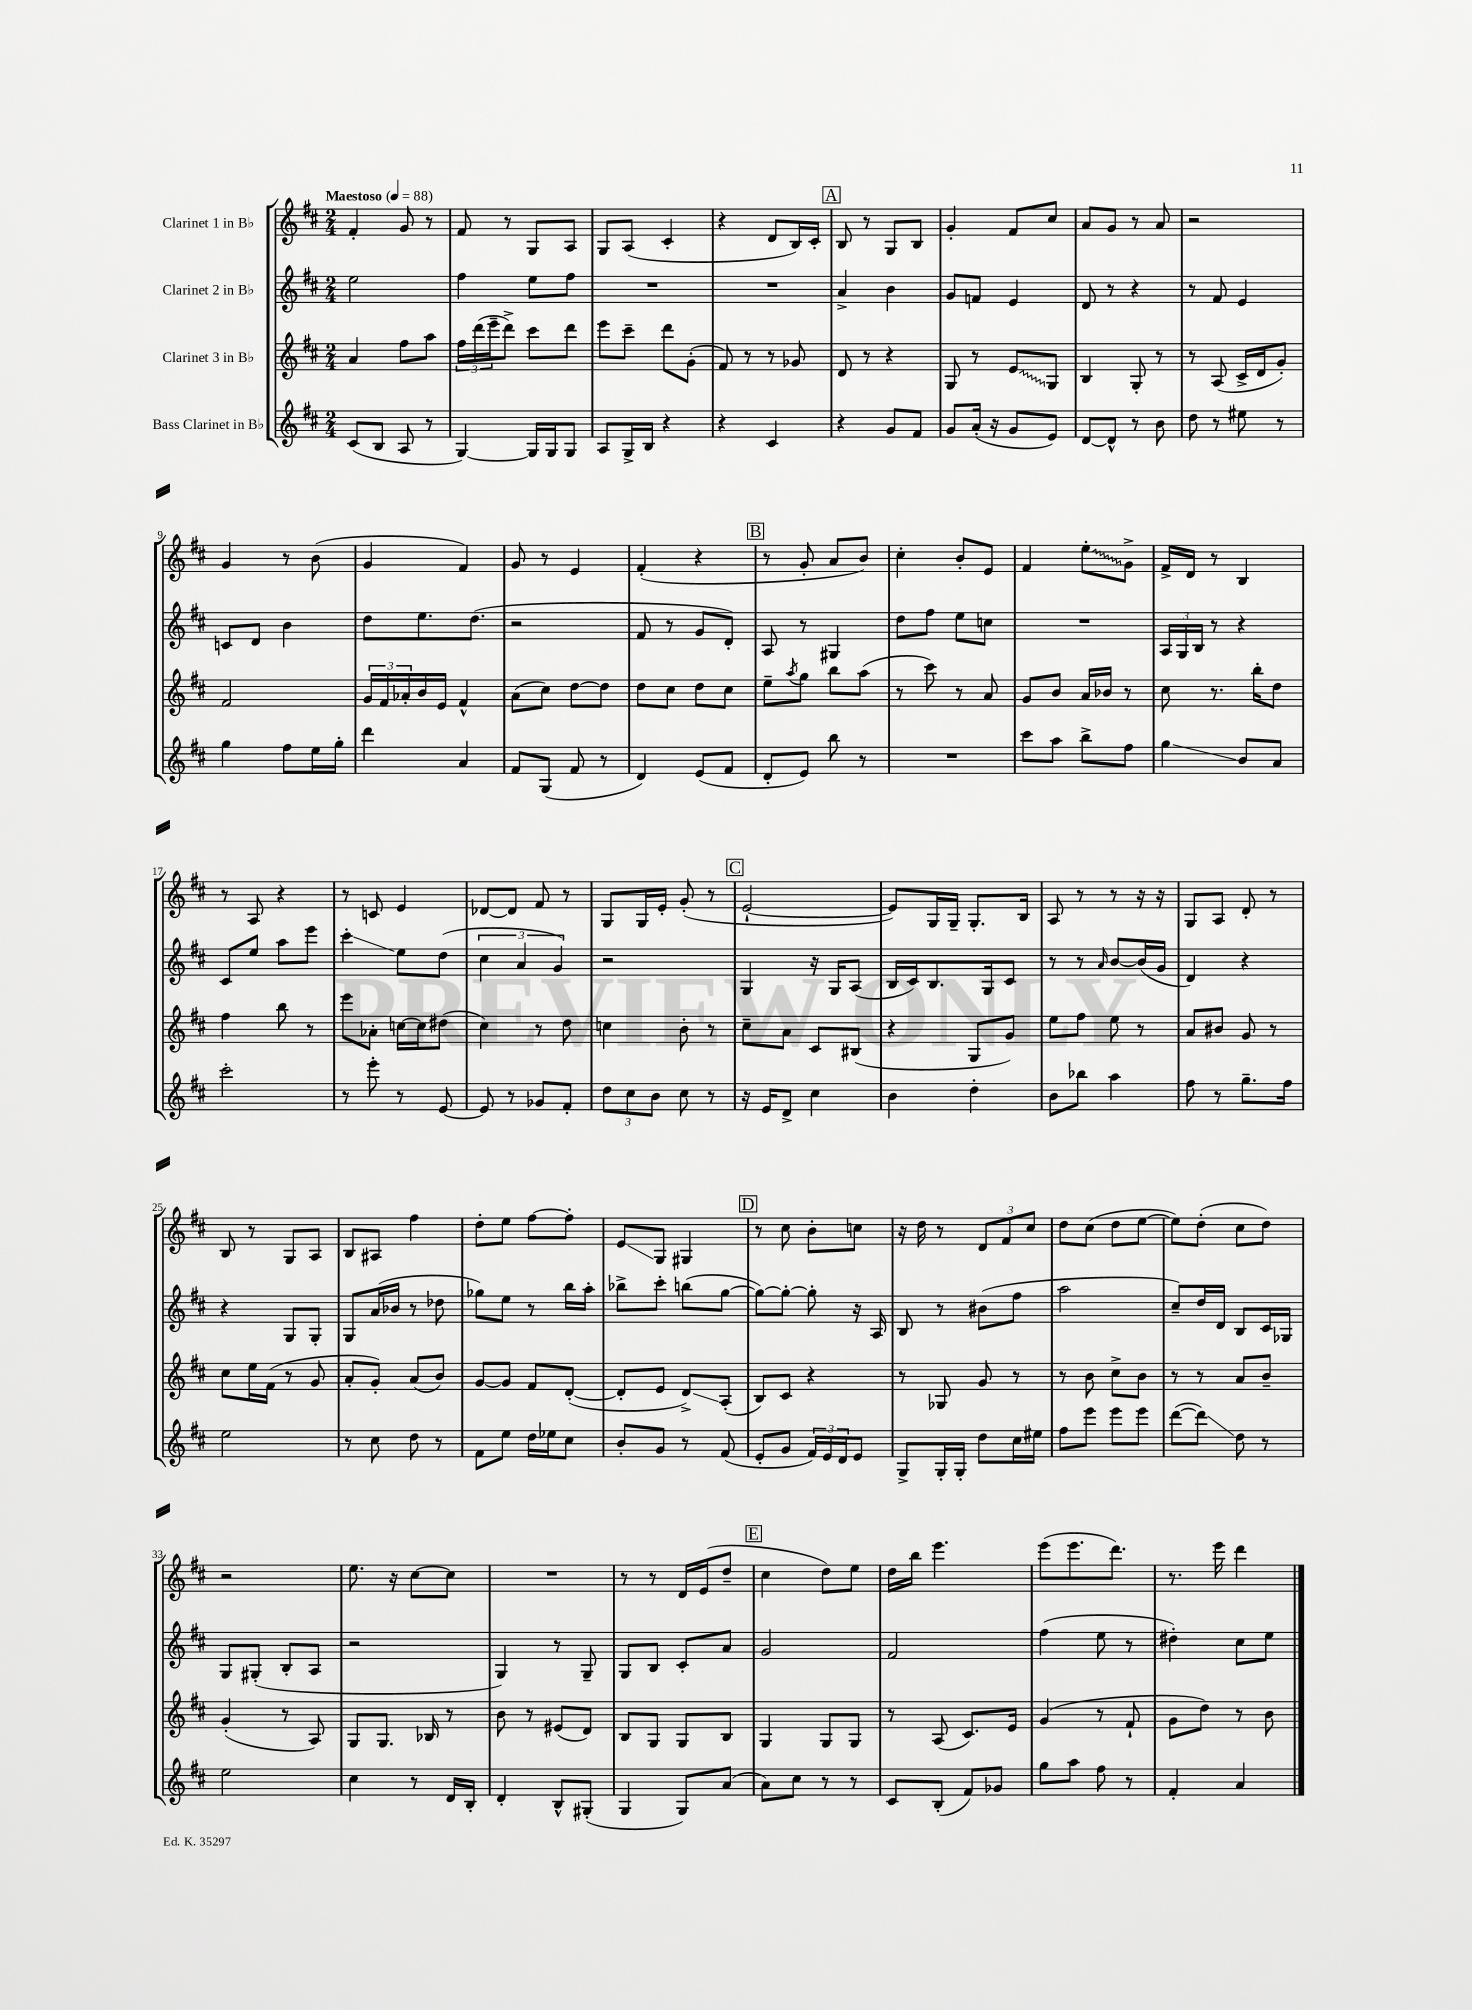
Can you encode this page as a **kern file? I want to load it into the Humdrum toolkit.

**kern	**kern	**kern	**kern
*staff4	*staff3	*staff2	*staff1
*clefG2	*clefG2	*clefG2	*clefG2
*k[f#c#]	*k[f#c#]	*k[f#c#]	*k[f#c#]
*M2/4	*M2/4	*M2/4	*M2/4
*MM88	*MM88	*MM88	*MM88
(8c#/L	4a/	2ee\	4f#'/
8B/J	.	.	.
8A/	8ff#\L	.	8g/
8r	8aa\J	.	8r
=	=	=	=
[4G/)	24ff#\LL	4ff#\	8f#/
.	(24ddd\	.	.
.	24eee~\J	.	.
.	8ddd^\J)	.	8r
16G/]LL	8ccc#\L	8ee\L	8G/L
16G/J	.	.	.
8G/J	8ddd\J	8ff#\J	8A/J
=	=	=	=
8A/L	8eee\L	2r	8G/L
16G^/L	8ccc#~\J	.	(8A/J
16B/JJ	.	.	.
4r	8ddd\L	.	4c#'/
.	(8g'\J	.	.
=	=	=	=
4r	8f#/)	2r	4r
.	8r	.	.
4c#/	8r	.	8d/L
.	8g-/	.	16B/L)
.	.	.	16c#'/JJ
=	=	=	=
4r	8d/	4a^/	8B/
.	8r	.	8r
8g/L	4r	4b\	8G/L
8f#/J	.	.	8B/J
=	=	=	=
8g/L	8G/	8g/L	4g'/
(16a'/Jk	8r	8f/J	.
16r	.	.	.
8g/L	8e/L	4e/	8f#/L
8e/J)	8G/J	.	8cc#/J
=	=	=	=
[8d/L	4B/	8d/	8a/L
8d^^/]J	.	8r	8g/J
8r	8G'/	4r	8r
8b\	8r	.	8a/
=	=	=	=
8dd\	8r	8r	2r
8r	(8A/	8f#/	.
8ee#\	16c#^/LL	4e/	.
.	16d/J	.	.
8r	8g'/J)	.	.
=	=	=	=
4gg\	2f#/	8c/L	4g/
.	.	8d/J	.
8ff#\L	.	4b\	8r
16ee\L	.	.	(8b\
16gg'\JJ	.	.	.
=	=	=	=
4ddd\	24g/LL	8dd\L	4g/
.	24f#/	.	.
.	24a-'/	.	.
.	16b/	8.ee\	.
.	16e/JJ	.	.
4a/	4f#^^/	.	4f#/)
.	.	(8.dd\J	.
=	=	=	=
8f#/L	(8a\L	2r	8g/
(8G/J	8cc#\J)	.	8r
8f#/	[8dd\L	.	4e/
8r	8dd\]J	.	.
=	=	=	=
4d/)	8dd\L	8f#/	(4f#'/
.	8cc#\J	8r	.
(8e/L	8dd\L	8g/L	4r
8f#/J	8cc#\J	8d'/J)	.
=	=	=	=
8d'/L	8ee~\L	8A/	8r
.	8qaa/	.	.
8e/J)	8gg\J	8r	8g'/
8bb\	8bb\L	4G#/	8a/L
8r	(8aa\J	.	8b/J)
=	=	=	=
2r	8r	8dd\L	4cc#'\
.	8ccc#\)	8ff#\J	.
.	8r	8ee\L	8b'/L
.	8a/	8cc\J	8e/J
=	=	=	=
8ccc#\L	8g/L	2r	4f#/
8aa\J	8b/J	.	.
8bb^\L	16a/LL	.	8ee'\L
.	16b-/JJ	.	.
8ff#\J	8r	.	8g^\J
=	=	=	=
4gg\	8cc#\	24A/LL	16f#^/LL
.	.	24G/	.
.	.	.	16d/JJ
.	.	24B/JJ	.
.	8.r	8r	8r
8b/L	.	4r	4B/
.	16bb'\LK	.	.
8a/J	8dd\J	.	.
=	=	=	=
2ccc#'\	4ff#\	8c#/L	8r
.	.	8ee/J	8A/
.	8bb\	8aa\L	4r
.	8r	8eee\J	.
=	=	=	=
8r	8eee\L	4ccc#'\	8r
8eee'\	8a-'\J	.	8c/
8r	[16cc\LL	8ee\L	4e/
.	16cc\]J	.	.
[8e/	(8dd#\J	(8dd\J	.
=	=	=	=
8e/]	4cc#\)	6cc#\	[8d-/L
8r	.	.	8d-/]J
.	.	6a/	.
8g-/L	8r	.	8f#/
.	.	6g/)	.
8f#'/J	8dd\	.	8r
=	=	=	=
12dd\L	4cc\	2r	8G/L
12cc#\	.	.	.
.	.	.	16G/L
12b\J	.	.	.
.	.	.	16e'/JJ
8cc#\	8b'\	.	(8g'/
8r	8r	.	8r
=	=	=	=
16r	8cc#~\L	4G/	[2e`/
16e/LK	.	.	.
8d^/J	8a\J	.	.
4cc#\	8c#/L	16r	.
.	.	16G/LK	.
.	(8B#/J	(8A/J	.
=	=	=	=
4b\	4r	16B/LL	8e/]L)
.	.	16c#/J)	.
.	.	8.B/	16G/L
.	.	.	16G~/JJ
4dd'\	8G/L	.	8.G'/L
.	.	16G/k	.
.	8g/J)	8c#/J	.
.	.	.	16B/Jk
=	=	=	=
8b\L	8ee\L	8r	8A/
8bb-\J	8ff#\J	8r	8r
.	.	16qqa/	.
4aa\	8ee\	[8b/L	8r
.	8r	(16b/]L	16r
.	.	16g/JJ	16r
=	=	=	=
8ff#\	8a/L	4d/)	8G/L
8r	8b#/J	.	8A/J
8.gg~\L	8g/	4r	8d'/
.	8r	.	8r
16ff#\Jk	.	.	.
=	=	=	=
2ee\	8cc#\L	4r	8B/
.	16ee\L	.	8r
.	(16f#\JJ	.	.
.	8r	8G/L	8G/L
.	8g/	8G'/J	8A/J
=	=	=	=
8r	8a'/L	8G/L	8B/L
8cc#\	8g'/J)	(16a/L	8A#/J
.	.	16b-/JJ	.
8dd\	(8a/L	8r	4ff#\
8r	8b/J)	8dd-\	.
=	=	=	=
8f#\L	[8g/L	8gg-\L)	8dd'\L
8ee\J	8g/]J	8ee\J	8ee\J
16dd\LL	8f#/L	8r	[8ff#\L
16ee-\J	.	.	.
8cc#\J	([8d'/J	16bb\LL	8ff#'\]J
.	.	16aa'\JJ	.
=	=	=	=
8b'/L	8d'/]L	8bb-^\L	8e/L
8g/J	8e/J	8ccc#'\J	8G/J
8r	8d^/L)	(8bb\L	4G#/
(8f#/	(8A'/J	[8gg\J	.
=	=	=	=
8e'/L	8B/L)	8gg\_L)	8r
8g/J	8c#/J	8gg'\_J	8cc#\
24f#/LL)	4r	8gg'\]	8b'\L
24e/	.	.	.
24d/J	.	.	.
8e/J	.	16r	8cc\J
.	.	16A/	.
=	=	=	=
8G^/L	8r	8B/	16r
.	.	.	16dd\
16G'/L	8G-/	8r	8r
16G'/JJ	.	.	.
8dd\L	8g/	(8b#\L	12d/L
.	.	.	12f#/
16cc#\L	8r	8ff#\J	.
.	.	.	12cc#/J
16ee#\JJ	.	.	.
=	=	=	=
8ff#\L	8r	2aa\	8dd\L
8eee\J	8b\	.	(8cc#\J
8eee\L	8cc#^\L	.	8dd\L
8eee\J	8b\J	.	[8ee\J
=	=	=	=
([8ddd\L	8r	8cc#~/L)	8ee\]L)
8ddd\]J)	8r	16dd/L	(8dd'\J
.	.	16d/JJ	.
8dd\	8a/L	8B/L	8cc#\L
8r	8b~/J	16c#/L	8dd\J)
.	.	16G-/JJ	.
=	=	=	=
2ee\	(4g'/	8G/L	2r
.	.	(8G#'/J	.
.	8r	8B'/L	.
.	8A/)	8A/J	.
=	=	=	=
4cc#\	8G/L	2r	8.ee\
.	8.G/J	.	.
.	.	.	16r
8r	.	.	[8cc#\L
.	16B-/	.	.
16d/LL	8r	.	8cc#\]J
16B'/JJ	.	.	.
=	=	=	=
4d'/	8b\	4G/)	2r
.	8r	.	.
8B^^/L	(8e#/L	8r	.
(8G#'/J	8d/J)	8G~/	.
=	=	=	=
4G/	8B/L	8G/L	8r
.	8G/J	8B/J	8r
8G/L)	8G/L	8c#'/L	16d/LL
.	.	.	(16e/J
(8a/J	8B/J	8a/J	8dd~/J
=	=	=	=
8a\L)	4G/	2g/	4cc#\
8cc#\J	.	.	.
8r	8G/L	.	8dd\L)
8r	8G/J	.	8ee\J
=	=	=	=
8c#/L	8r	2f#/	16dd\LL
.	.	.	16bb\JJ
(8B'/J	(8A/	.	4.eee\
8f#/L)	8.c#/L)	.	.
8g-/J	.	.	.
.	16e/Jk	.	.
=	=	=	=
8gg\L	(4g/	(4ff#\	(8eee\L
8aa\J	.	.	8.eee\
8ff#\	8r	8ee\	.
.	.	.	8.ddd\J)
8r	8f#`/	8r	.
=	=	=	=
4f#'/	8g\L	4dd#'\)	8.r
.	8dd\J)	.	.
.	.	.	16eee\
4a/	8r	8cc#\L	4ddd\
.	8b\	8ee\J	.
==	==	==	==
*-	*-	*-	*-
